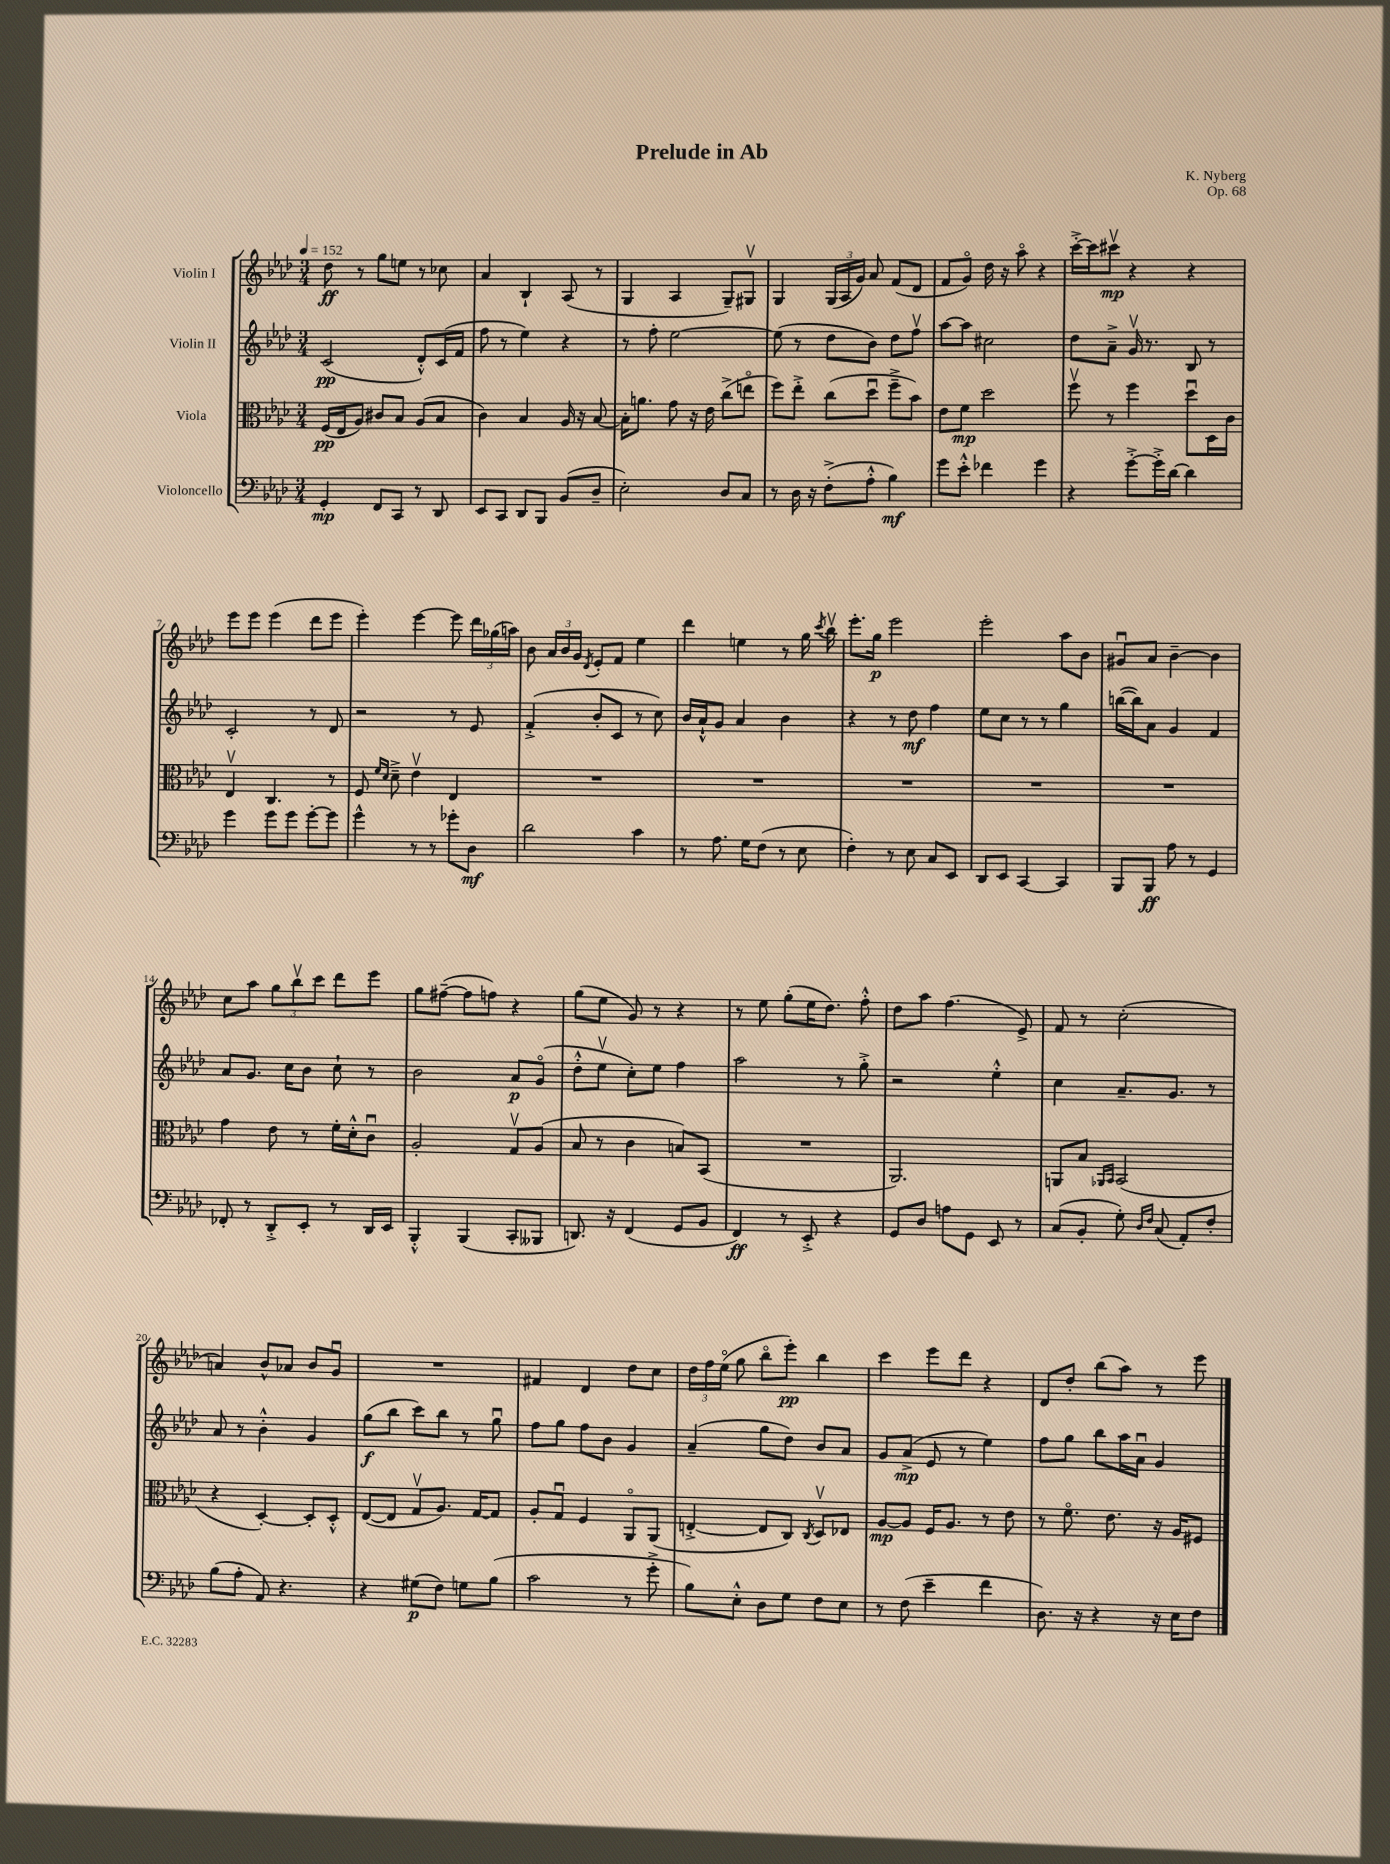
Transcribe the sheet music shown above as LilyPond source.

\header { title = "Prelude in Ab" composer = "K. Nyberg" opus = "Op. 68" }
<<
\new StaffGroup <<
\new Staff = "s0" \with { instrumentName = "Violin I" } {
    \clef treble \key aes \major \numericTimeSignature \time 3/4 \tempo 4 = 152
    \autoBeamOff des''8\ff r8 g''8[ e''8] r8 ces''8 |
    aes'4 bes4-! aes8( r8 |
    g4 aes4 g8[--) gis8]\upbow |
    g4 \tuplet 3/2 { g16[( aes16 g'16]) } aes'8 f'8[( des'8] |
    f'8[ g'8]\flageolet) des''16 r16 aes''8\flageolet r4 |
    c'''16[~-.-> c'''16 cis'''8]\upbow\mp r4 r4 |
    ees'''8[ ees'''8] ees'''4( des'''8[ ees'''8] |
    ees'''4-.) ees'''4~ ees'''8 \tuplet 3/2 { des'''16[ ges''16( a''16]) } |
    bes'8 \tuplet 3/2 { aes'16[ bes'16 g'16] } \acciaccatura { des'8 } ees'8[-. f'8] ees''4 |
    des'''4 e''4 r8 g''16 \acciaccatura { c'''8 } bes''16\upbow |
    ees'''8.[-. g''16]\p ees'''2 |
    ees'''2-. aes''8[ bes'8] |
    gis'8[\downbow aes'8] bes'4~-- bes'4 |
    c''8[ aes''8] \tuplet 3/2 { g''8[ bes''8\upbow c'''8] } des'''8[ ees'''8] |
    g''8[ fis''8]~--( fis''8[ f''8]) r4 |
    g''8[( ees''8] g'8) r8 r4 |
    r8 ees''8 g''8[-.( ees''16 des''8.]) f''8-.-^ |
    des''8[ aes''8] f''4.( ees'8->) |
    f'8 r8 c''2-.( |
    a'4) bes'8[-^ aes'8] bes'8[ g'8]\downbow |
    R2. |
    fis'4 des'4 des''8[ c''8] |
    \tuplet 3/2 { des''16[ f''16 ees''16]\flageolet( } g''8 bes''8[\flageolet ees'''8]-.\pp) bes''4 |
    c'''4 ees'''8[ des'''8] r4 |
    des'8[ des''8]-. bes''8[( aes''8]) r8 ees'''8 \bar "|." |
}
\new Staff = "s1" \with { instrumentName = "Violin II" } {
    \clef treble \key aes \major \numericTimeSignature \time 3/4
    \autoBeamOff c'2\pp( des'8[-.-^) c'16( f'16] |
    f''8 r8 ees''4) r4 |
    r8 f''8-. ees''2~ |
    ees''8( r8 des''8[ bes'8]) des''8[ f''8]\upbow |
    aes''8[~ aes''8] cis''2 |
    des''8[ aes'8]---> g'16\upbow r8. bes8 r8 |
    c'2-. r8 des'8 |
    r2 r8 ees'8 |
    f'4-.->( bes'8[-. c'8] r8 c''8) |
    bes'16[ aes'16-!-^ g'8] aes'4 bes'4 |
    r4 r8 des''8\mf f''4 |
    ees''8[ c''8] r8 r8 g''4 |
    b''16[~( b''16) aes'8] g'4 f'4 |
    aes'8[ g'8.] c''16[ bes'8] c''8-! r8 |
    bes'2 aes'8[\p g'8]\flageolet( |
    des''8[-.-^ ees''8]\upbow c''8[-.) ees''8] f''4 |
    aes''2 r8 g''8-.-> |
    r2 ees''4-.-^ |
    c''4 aes'8.[-- g'8.] r8 |
    aes'8 r8 bes'4-.-^ g'4 |
    g''8[\f( bes''8] c'''8[) bes''8] r8 g''8\downbow |
    f''8[ g''8] f''8[ bes'8] g'4 |
    aes'4--( g''8[ des''8]) bes'8[ aes'8] |
    g'8[ aes'8]->\mp( ees'8 r8 ees''4) |
    f''8[ g''8] bes''8[ aes''16 aes'16]\downbow g'4 \bar "|." |
}
\new Staff = "s2" \with { instrumentName = "Viola" } {
    \clef alto \key aes \major \numericTimeSignature \time 3/4
    \autoBeamOff f16[\pp( ees16 aes8]) cis'8[ bes8] aes8[( bes8] |
    c'4) bes4 aes16 r16 bes8~ |
    bes16[-. a'8.] g'8 r16 ees'16 c''8[->( e''8]\flageolet |
    f''8[) ees''8]-.-> c''8[( des''8]\downbow f''8[---> bes'8]) |
    ees'8[ f'8]\mp des''2 |
    f''8\upbow r8 f''4 des''8[\downbow des16 c'16] |
    ees4\upbow c4. r8 |
    f8 \grace { f'16[ des'16] } des'8---> ees'4\upbow ees4 |
    R2. |
    R2. |
    R2. |
    R2. |
    R2. |
    g'4 ees'8 r8 f'16[-. des'16-.-^ c'8]\downbow |
    aes2-. g8[\upbow aes8]( |
    bes8 r8 c'4 b8[) bes,8]( |
    R2. |
    aes,2.) |
    a,8[ bes8] \grace { aes,16[ bes,16] } bes,2( |
    r4 des4~-.) des8[-. des8]-.-^ |
    ees8[~( ees8] g8[\upbow aes8.]) g16[~ g8] |
    aes8[-. g8]\downbow f4 aes,8[\flageolet aes,8]( |
    e4~-.-> e8[ c8]) \acciaccatura { c8 } des8[\upbow ees8] |
    aes8[~\mp aes8] f16[ aes8.] r8 ees'8 |
    r8 f'8.\flageolet ees'8. r16 aes16[ fis8] \bar "|." |
}
\new Staff = "s3" \with { instrumentName = "Violoncello" } {
    \clef bass \key aes \major \numericTimeSignature \time 3/4
    \autoBeamOff g,4-.\mp f,8[ c,8] r8 des,8 |
    ees,8[ c,8] des,8[ bes,,8] bes,8[( des8]-- |
    ees2-.) des8[ c8] |
    r8 des16 r16 f8[-.->( aes8]-.-^ bes4\mf) |
    g'8[ ees'8]-.-^ fes'4 g'4 |
    r4 g'8[~-.-> g'16-.-> des'16]~ des'4 |
    g'4 g'8[ g'8] g'8[~-. g'8] |
    g'4-^ r8 r8 ges'8[-. des8]\mf |
    des'2 c'4 |
    r8 aes8. g16[ f8]( r8 ees8 |
    f4-.) r8 ees8 c8[ ees,8] |
    des,8[ ees,8] c,4~ c,4 |
    bes,,8[ bes,,8]\ff aes8 r8 g,4 |
    fes,8-. r8 des,8[-.-> ees,8]-. r8 des,16[ ees,16] |
    bes,,4-.-^ bes,,4( c,8[-. beses,,8] |
    d,8.) r16 f,4( g,8[ bes,8] |
    f,4\ff) r8 ees,8-.-> r4 |
    g,8[ des8] a8[ g,8] ees,8 r8 |
    c8[( bes,8]-. g8-.) \grace { des16[ f16] } c8( aes,8[-.) f8]-. |
    bes8[( aes8]-. aes,8) r4. |
    r4 gis8[\p( f8]) g8[ bes8]( |
    c'2 r8 g'8-.-> |
    bes8[) ees8]-.-^ des8[ g8] f8[ ees8] |
    r8 f8( ees'4-- f'4 |
    des8.) r16 r4 r16 ees16[ f8] \bar "|." |
}
>>
>>
